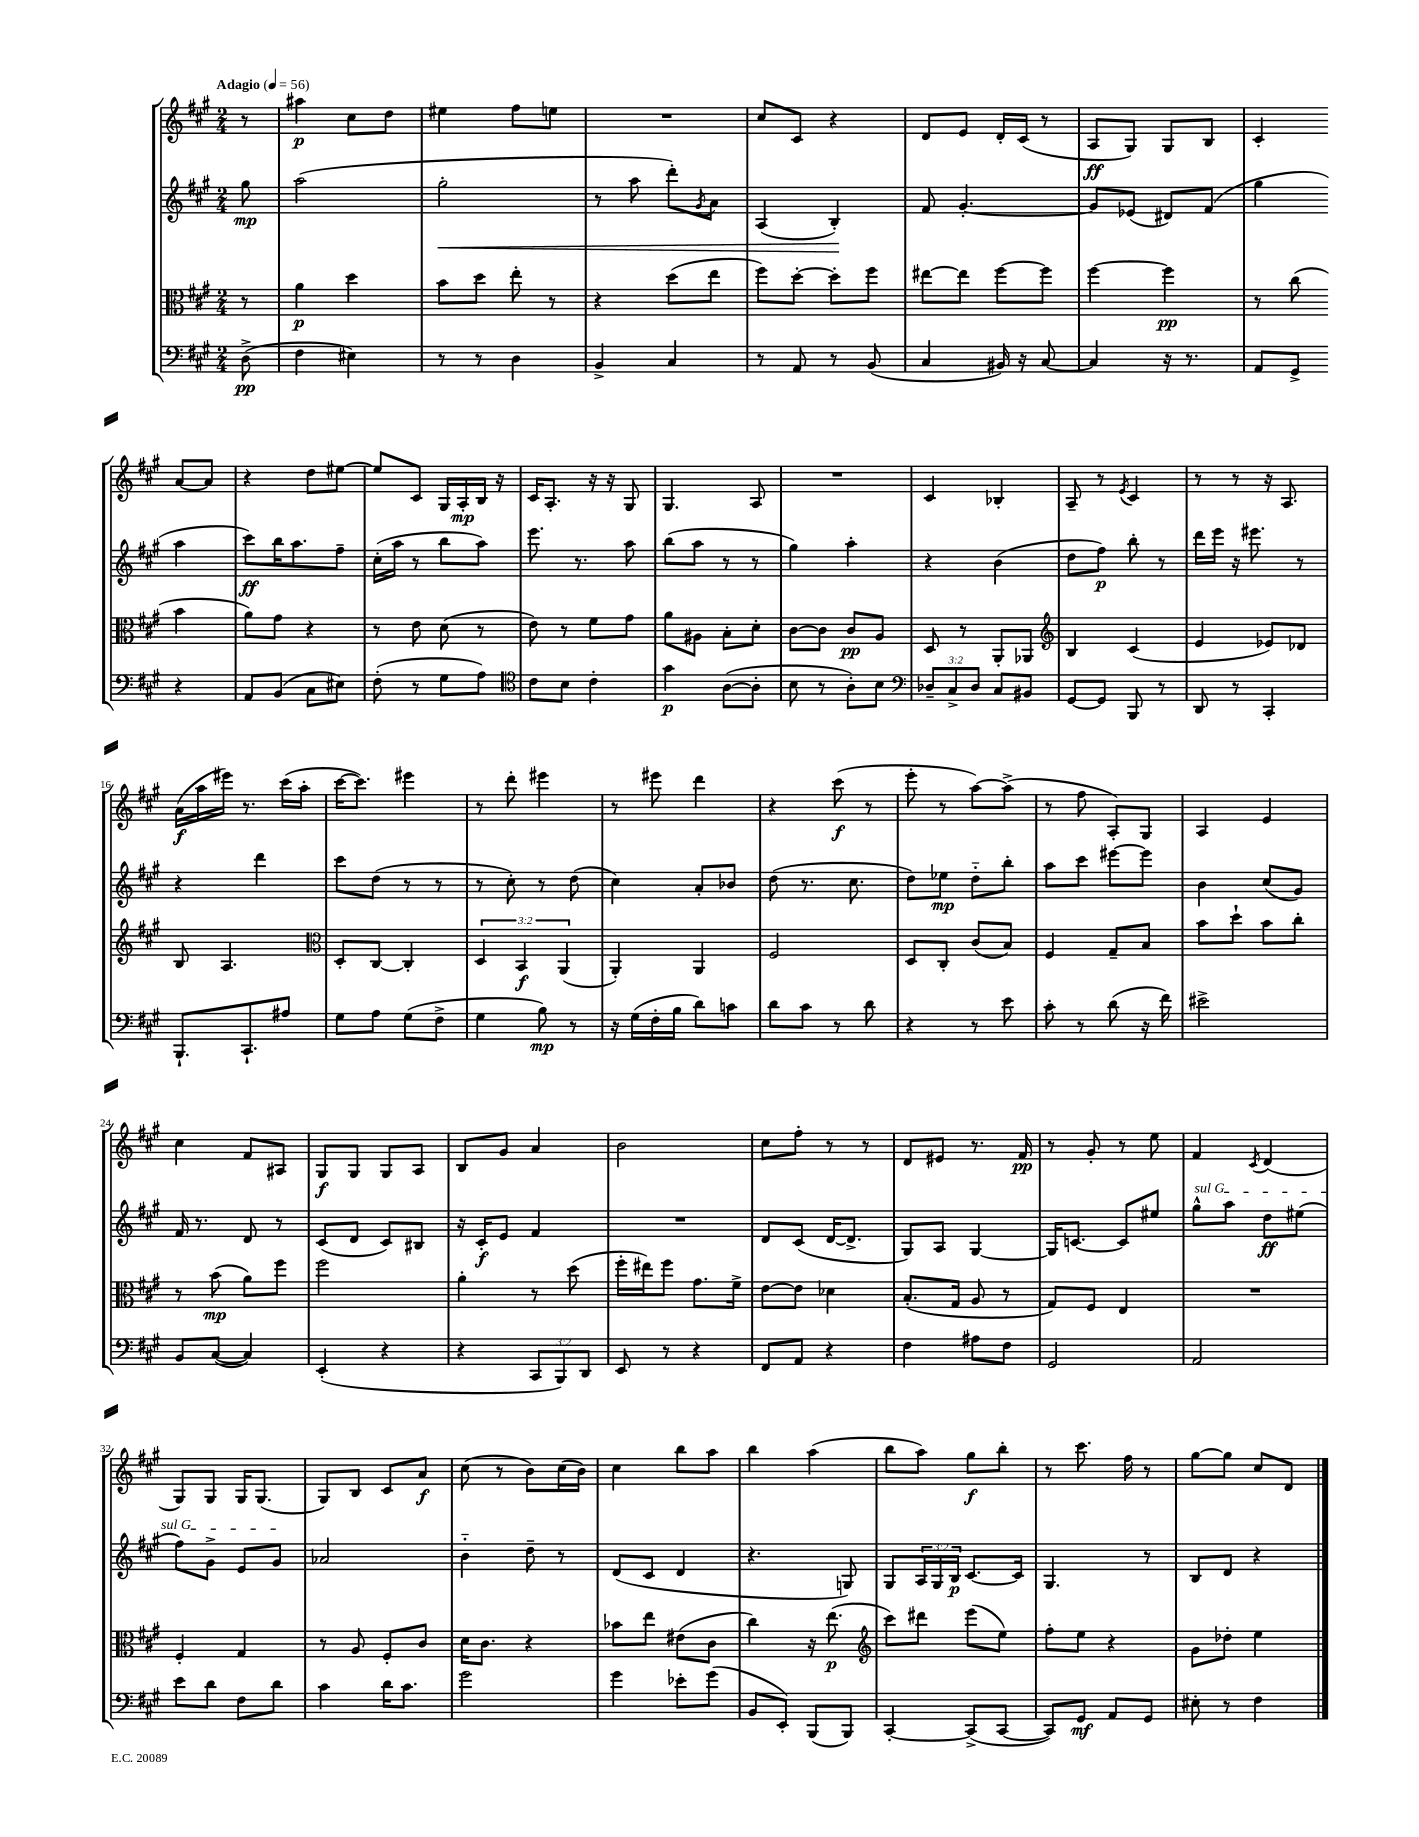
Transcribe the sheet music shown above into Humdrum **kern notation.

**kern	**dynam	**kern	**dynam	**kern	**dynam	**kern	**dynam
*part4	*part4	*part3	*part3	*part2	*part2	*part1	*part1
*staff4	*staff4	*staff3	*staff3	*staff2	*staff2	*staff1	*staff1
*clefF4	*	*clefC3	*	*clefG2	*	*clefG2	*
*k[f#c#g#]	*	*k[f#c#g#]	*	*k[f#c#g#]	*	*k[f#c#g#]	*
*M2/4	*	*M2/4	*	*M2/4	*	*M2/4	*
*MM56	*	*MM56	*	*MM56	*	*MM56	*
=	=	=	=	=	=	=	=
!	!	!	!	!	!	!LO:TX:a:B:t=Adagio	!
(8D^\	pp	8r	.	8gg#\	mp	8r	.
=1	=1	=1	=1	=1	=1	=1	=1
4F#\	.	4a\	p	(2aa\	.	4aa#X\	p
4E#X\)	.	4dd\	.	.	.	8cc#\L	.
.	.	.	.	.	.	8dd\J	.
=2	=2	=2	=2	=2	=2	=2	=2
!	!	!	!	!	!LO:HP:b	!	!
8r	.	8b\L	.	2gg#'\	<	4ee#X\	.
8r	.	8dd\J	.	.	.	.	.
4D\	.	8ee'\	.	.	.	8ff#\L	.
.	.	8r	.	.	.	8een\J	.
=3	=3	=3	=3	=3	=3	=3	=3
4BB^/	.	4r	.	8r	.	2r	.
.	.	.	.	8aa\	.	.	.
4C#/	.	(8dd\L	.	8ddd'\L)	.	.	.
.	.	.	.	8qg#/	.	.	.
.	.	8ee\J	.	8a\J	.	.	.
=4	=4	=4	=4	=4	=4	=4	=4
8r	.	8ff#\L)	.	(4A/	.	8cc#/L	.
8AA/	.	[8dd'\J	.	.	.	8c#/J	.
8r	.	8dd'\L]	.	4B'/)	.	4r	.
(8BB/	.	8ff#\J	.	.	.	.	.
.	.	.	.	.	[	.	.
=5	=5	=5	=5	=5	=5	=5	=5
4C#/	.	[8ee#X\L	.	8f#/	.	8d/L	.
.	.	8ee#\J]	.	[4.g#'/	.	8e/J	.
16BB#X/)	.	[8ff#\L	.	.	.	16d'/LL	.
16r	.	.	.	.	.	(16c#/JJ	.
[8C#/	.	8ff#\J]	.	.	.	8r	.
=6	=6	=6	=6	=6	=6	=6	=6
4C#/]	.	[4ff#\	.	8g#/L]	.	8A/L	ff
.	.	.	.	(8e-X/J	.	8G#/J)	.
16r	.	4ff#\]	pp	8d#X/L)	.	8G#/L	.
8.r	.	.	.	.	.	.	.
.	.	.	.	(8f#/J	.	8B/J	.
=7	=7	=7	=7	=7	=7	=7	=7
8AA/L	.	8r	.	4gg#\	.	4c#'/	.
8GG#^/J	.	(8cc#\	.	.	.	.	.
4r	.	4b\	.	4aa\	.	[8a/L	.
.	.	.	.	.	.	8a/J]	.
!!LO:LB:g=z
=8	=8	=8	=8	=8	=8	=8	=8
8AA/L	.	8a\L)	.	8ccc#\L)	ff	4r	.
(8BB/J	.	8g#\J	.	16bb\K	.	.	.
.	.	.	.	8.aa\	.	.	.
8C#\L	.	4r	.	.	.	8dd\L	.
8E#X\J)	.	.	.	8ff#~\J	.	[8ee#X\J	.
=9	=9	=9	=9	=9	=9	=9	=9
(8F#'\	.	8r	.	(16cc#'\LL	.	8ee#/L]	.
.	.	.	.	16aa\JJ	.	.	.
8r	.	8e\	.	8r	.	8c#/J	.
8G#\L	.	(8d\	.	8bb\L	.	16G#/LL	.
.	.	.	.	.	.	16A'/	mp
8A\J)	.	8r	.	8aa\J)	.	16B/JJ	.
.	.	.	.	.	.	16r	.
=10	=10	=10	=10	=10	=10	=10	=10
*clefC4	*	*	*	*	*	*	*
8c#\L	.	8e\)	.	8.eee\	.	16c#/KL	.
.	.	.	.	.	.	8.A'/J	.
8B\J	.	8r	.	.	.	.	.
.	.	.	.	8.r	.	.	.
4c#'\	.	8f#\L	.	.	.	16r	.
.	.	.	.	.	.	16r	.
.	.	8g#\J	.	8aa\	.	8G#/	.
=11	=11	=11	=11	=11	=11	=11	=11
4g#\	p	8a\L	.	(8bb\L	.	4.G#/	.
.	.	8A#X\J	.	8aa\J	.	.	.
([8A\L	.	8B'\L	.	8r	.	.	.
8A'\J]	.	8d'\J	.	8r	.	8A/	.
=12	=12	=12	=12	=12	=12	=12	=12
8B\	.	[8c#\L	.	4gg#\)	.	2r	.
8r	.	8c#\J]	.	.	.	.	.
8A'\L)	.	8c#/L	pp	4aa'\	.	.	.
8B\J	.	8A/J	.	.	.	.	.
=13	=13	=13	=13	=13	=13	=13	=13
*clefF4	*	*	*	*	*	*	*
12D-X~/L	.	8D/	.	4r	.	4c#/	.
12C#^/	.	.	.	.	.	.	.
.	.	8r	.	.	.	.	.
12D-/J	.	.	.	.	.	.	.
8C#/L	.	8AA'/L	.	(4b\	.	4B-X'/	.
8BB#X/J	.	8AA-X/J	.	.	.	.	.
=14	=14	=14	=14	=14	=14	=14	=14
*	*	*clefG2	*	*	*	*	*
[8GG#/L	.	4B/	.	8dd\L	.	8A~/	.
8GG#/J]	.	.	.	8ff#\J)	p	8r	.
.	.	.	.	.	.	8qe/	.
8BBB/	.	(4c#/	.	8bb'\	.	4c#/	.
8r	.	.	.	8r	.	.	.
=15	=15	=15	=15	=15	=15	=15	=15
8DD/	.	4e/	.	16ddd\LL	.	8r	.
.	.	.	.	16eee\JJ	.	.	.
8r	.	.	.	16r	.	8r	.
.	.	.	.	8.eee#X\	.	.	.
4CC#'/	.	8e-X/L)	.	.	.	16r	.
.	.	.	.	.	.	8.A/	.
.	.	8d-X/J	.	8r	.	.	.
!!LO:LB:g=z
=16	=16	=16	=16	=16	=16	=16	=16
8.BBB`/L	.	8B/	.	4r	.	(16a\LL	f
.	.	.	.	.	.	16aa\	.
.	.	4.A/	.	.	.	16eee#X\JJ)	.
8.CC#`/	.	.	.	.	.	8.r	.
.	.	.	.	4ddd\	.	.	.
8A#X/J	.	.	.	.	.	(16ccc#\LL	.
.	.	.	.	.	.	16aa'\JJ	.
=17	=17	=17	=17	=17	=17	=17	=17
*	*	*clefC3	*	*	*	*	*
8G#\L	.	8D'/L	.	8ccc#\L	.	[16ccc#\KL	.
.	.	.	.	.	.	8.ccc#\J])	.
8A\J	.	[8C#/J	.	(8dd\J	.	.	.
(8G#\L	.	4C#'/]	.	8r	.	4eee#X\	.
8F#^\J	.	.	.	8r	.	.	.
=18	=18	=18	=18	=18	=18	=18	=18
4G#\	.	6D/	.	8r	.	8r	.
.	.	.	.	8cc#'\)	.	8ddd'\	.
.	.	6BB/	f	.	.	.	.
8B\)	mp	.	.	8r	.	4eee#X\	.
.	.	(6AA/	.	.	.	.	.
8r	.	.	.	(8dd\	.	.	.
=19	=19	=19	=19	=19	=19	=19	=19
16r	.	4AA'/)	.	4cc#\)	.	8r	.
(16G#\LL	.	.	.	.	.	.	.
16F#'\	.	.	.	.	.	8eee#X\	.
16B\JJ	.	.	.	.	.	.	.
8d\L)	.	4AA/	.	8a'/L	.	4ddd\	.
8cn\J	.	.	.	8b-X/J	.	.	.
=20	=20	=20	=20	=20	=20	=20	=20
8d\L	.	2F#/	.	(8dd\	.	4r	.
8c#\J	.	.	.	8.r	.	.	.
8r	.	.	.	.	.	(8ccc#\	f
.	.	.	.	8.cc#\	.	.	.
8d\	.	.	.	.	.	8r	.
=21	=21	=21	=21	=21	=21	=21	=21
4r	.	8D/L	.	8dd\L)	.	8eee'\	.
.	.	8C#'/J	.	8ee-X\J	mp	8r	.
8r	.	(8c#/L	.	8dd\L	.	[8aa\L)	.
8e\	.	8B/J)	.	8bb'\J	.	(8aa^\J]	.
=22	=22	=22	=22	=22	=22	=22	=22
8c#'\	.	4F#/	.	8aa\L	.	8r	.
8r	.	.	.	8ccc#\J	.	8ff#\	.
(8d\	.	8G#~/L	.	[8eee#X\L	.	8A'/L)	.
16r	.	8B/J	.	8eee#\J]	.	8G#/J	.
16f#\)	.	.	.	.	.	.	.
=23	=23	=23	=23	=23	=23	=23	=23
2e#X^\	.	8b\L	.	4b\	.	4A/	.
.	.	8dd`\J	.	.	.	.	.
.	.	8b\L	.	(8cc#/L	.	4e/	.
.	.	8cc#'\J	.	8g#/J)	.	.	.
!!LO:LB:g=z
=24	=24	=24	=24	=24	=24	=24	=24
8BB/L	.	8r	.	16f#/	.	4cc#\	.
.	.	.	.	8.r	.	.	.
([8C#/J	.	(8b\	mp	.	.	.	.
4C#/])	.	8a\L)	.	8d/	.	8f#/L	.
.	.	8ff#\J	.	8r	.	8A#X/J	.
=25	=25	=25	=25	=25	=25	=25	=25
(4EE'/	.	2ff#\	.	(8c#/L	.	8G#/L	f
.	.	.	.	8d/J	.	8G#/J	.
4r	.	.	.	8c#/L)	.	8G#/L	.
.	.	.	.	8B#X/J	.	8A/J	.
=26	=26	=26	=26	=26	=26	=26	=26
4r	.	4a'\	.	16r	.	8B/L	.
.	.	.	.	16c#'/KL	f	.	.
.	.	.	.	8e/J	.	8g#/J	.
12CC#/L	.	8r	.	4f#/	.	4a/	.
12BBB/)	.	.	.	.	.	.	.
.	.	(8dd\	.	.	.	.	.
12DD/J	.	.	.	.	.	.	.
=27	=27	=27	=27	=27	=27	=27	=27
8EE/	.	16ff#'\LL	.	2r	.	2b\	.
.	.	16ee#X\J)	.	.	.	.	.
8r	.	8ff#\J	.	.	.	.	.
4r	.	8.g#\L	.	.	.	.	.
.	.	16f#^\Jk	.	.	.	.	.
=28	=28	=28	=28	=28	=28	=28	=28
8FF#/L	.	[8e\L	.	8d/L	.	8cc#\L	.
8AA/J	.	8e\J]	.	(8c#/J	.	8ff#'\J	.
4r	.	4d-X\	.	[16d/KL	.	8r	.
.	.	.	.	8.d^/J]	.	.	.
.	.	.	.	.	.	8r	.
=29	=29	=29	=29	=29	=29	=29	=29
4F#\	.	(8.B'/L	.	8G#/L)	.	8d/L	.
.	.	.	.	8A/J	.	8e#X/J	.
.	.	16G#/Jk	.	.	.	.	.
8A#X\L	.	8A/	.	[4G#/	.	8.r	.
8F#\J	.	8r	.	.	.	.	.
.	.	.	.	.	.	16f#/	pp
=30	=30	=30	=30	=30	=30	=30	=30
2GG#/	.	8G#/L)	.	16G#/KL]	.	8r	.
.	.	.	.	[8.cn/J	.	.	.
.	.	8F#/J	.	.	.	8g#'/	.
.	.	4E/	.	8c/L]	.	8r	.
.	.	.	.	8ee#X/J	.	8ee\	.
=31	=31	=31	=31	=31	=31	=31	=31
!	!	!	!	!LO:TX:a:i:t=sul G	!	!	!
2AA/	.	2r	.	8gg#^^\L	.	4f#/	.
.	.	.	.	8aa\J	.	.	.
.	.	.	.	.	.	8qc#/	.
.	.	.	.	8dd\L	ff	(4d/	.
.	.	.	.	(8ee#X\J	.	.	.
!!LO:LB:g=z
=32	=32	=32	=32	=32	=32	=32	=32
8e\L	.	4F#'/	.	8ff#\L)	.	8G#/L)	.
8d\J	.	.	.	8g#^\J	.	8G#/J	.
8F#\L	.	4G#/	.	8e/L	.	16G#/KL	.
.	.	.	.	.	.	(8.G#/J	.
8d\J	.	.	.	8g#/J	.	.	.
=33	=33	=33	=33	=33	=33	=33	=33
4c#\	.	8r	.	2a-X/	.	8G#/L)	.
.	.	8A/	.	.	.	8B/J	.
16d\KL	.	8F#'/L	.	.	.	8c#/L	.
8.c#\J	.	.	.	.	.	.	.
.	.	8c#/J	.	.	.	8a/J	f
=34	=34	=34	=34	=34	=34	=34	=34
2g#\	.	16d\KL	.	4b\	.	(8cc#\	.
.	.	8.c#\J	.	.	.	.	.
.	.	.	.	.	.	8r	.
.	.	4r	.	8dd~\	.	8b\L)	.
.	.	.	.	8r	.	(16cc#\L	.
.	.	.	.	.	.	16b\JJ)	.
=35	=35	=35	=35	=35	=35	=35	=35
4g#\	.	8b-X\L	.	(8d/L	.	4cc#\	.
.	.	8ee\J	.	8c#/J	.	.	.
8e-X'\L	.	(8e#X\L	.	4d/	.	8bb\L	.
(8g#\J	.	8c#\J	.	.	.	8aa\J	.
=36	=36	=36	=36	=36	=36	=36	=36
8BB/L	.	4cc#\)	.	4.r	.	4bb\	.
8EE'/J)	.	.	.	.	.	.	.
(8BBB/L	.	16r	.	.	.	(4aa\	.
.	.	(8.ee\	p	.	.	.	.
8BBB/J)	.	.	.	8Gn/)	.	.	.
=37	=37	=37	=37	=37	=37	=37	=37
*	*	*clefG2	*	*	*	*	*
[4CC#'/	.	8ccc#\L)	.	8G#/L	.	8bb\L	.
.	.	8ddd#X\J	.	24A/L	.	8aa\J)	.
.	.	.	.	24G#/	.	.	.
.	.	.	.	24B/JJ	p	.	.
(8CC#^/L]	.	(8eee\L	.	[8.c#/L	.	8gg#\L	f
[8CC#/J	.	8ee\J)	.	.	.	8bb'\J	.
.	.	.	.	16c#/Jk]	.	.	.
=38	=38	=38	=38	=38	=38	=38	=38
8CC#/L])	.	8ff#'\L	.	4.G#/	.	8r	.
8GG#/J	mf	8ee\J	.	.	.	8.ccc#\	.
8AA/L	.	4r	.	.	.	.	.
.	.	.	.	.	.	16ff#\	.
8GG#/J	.	.	.	8r	.	8r	.
=39	=39	=39	=39	=39	=39	=39	=39
8E#X'\	.	8g#\L	.	8B/L	.	[8gg#\L	.
8r	.	8dd-X'\J	.	8d/J	.	8gg#\J]	.
4F#\	.	4ee\	.	4r	.	8cc#/L	.
.	.	.	.	.	.	8d/J	.
==	==	==	==	==	==	==	==
*-	*-	*-	*-	*-	*-	*-	*-
